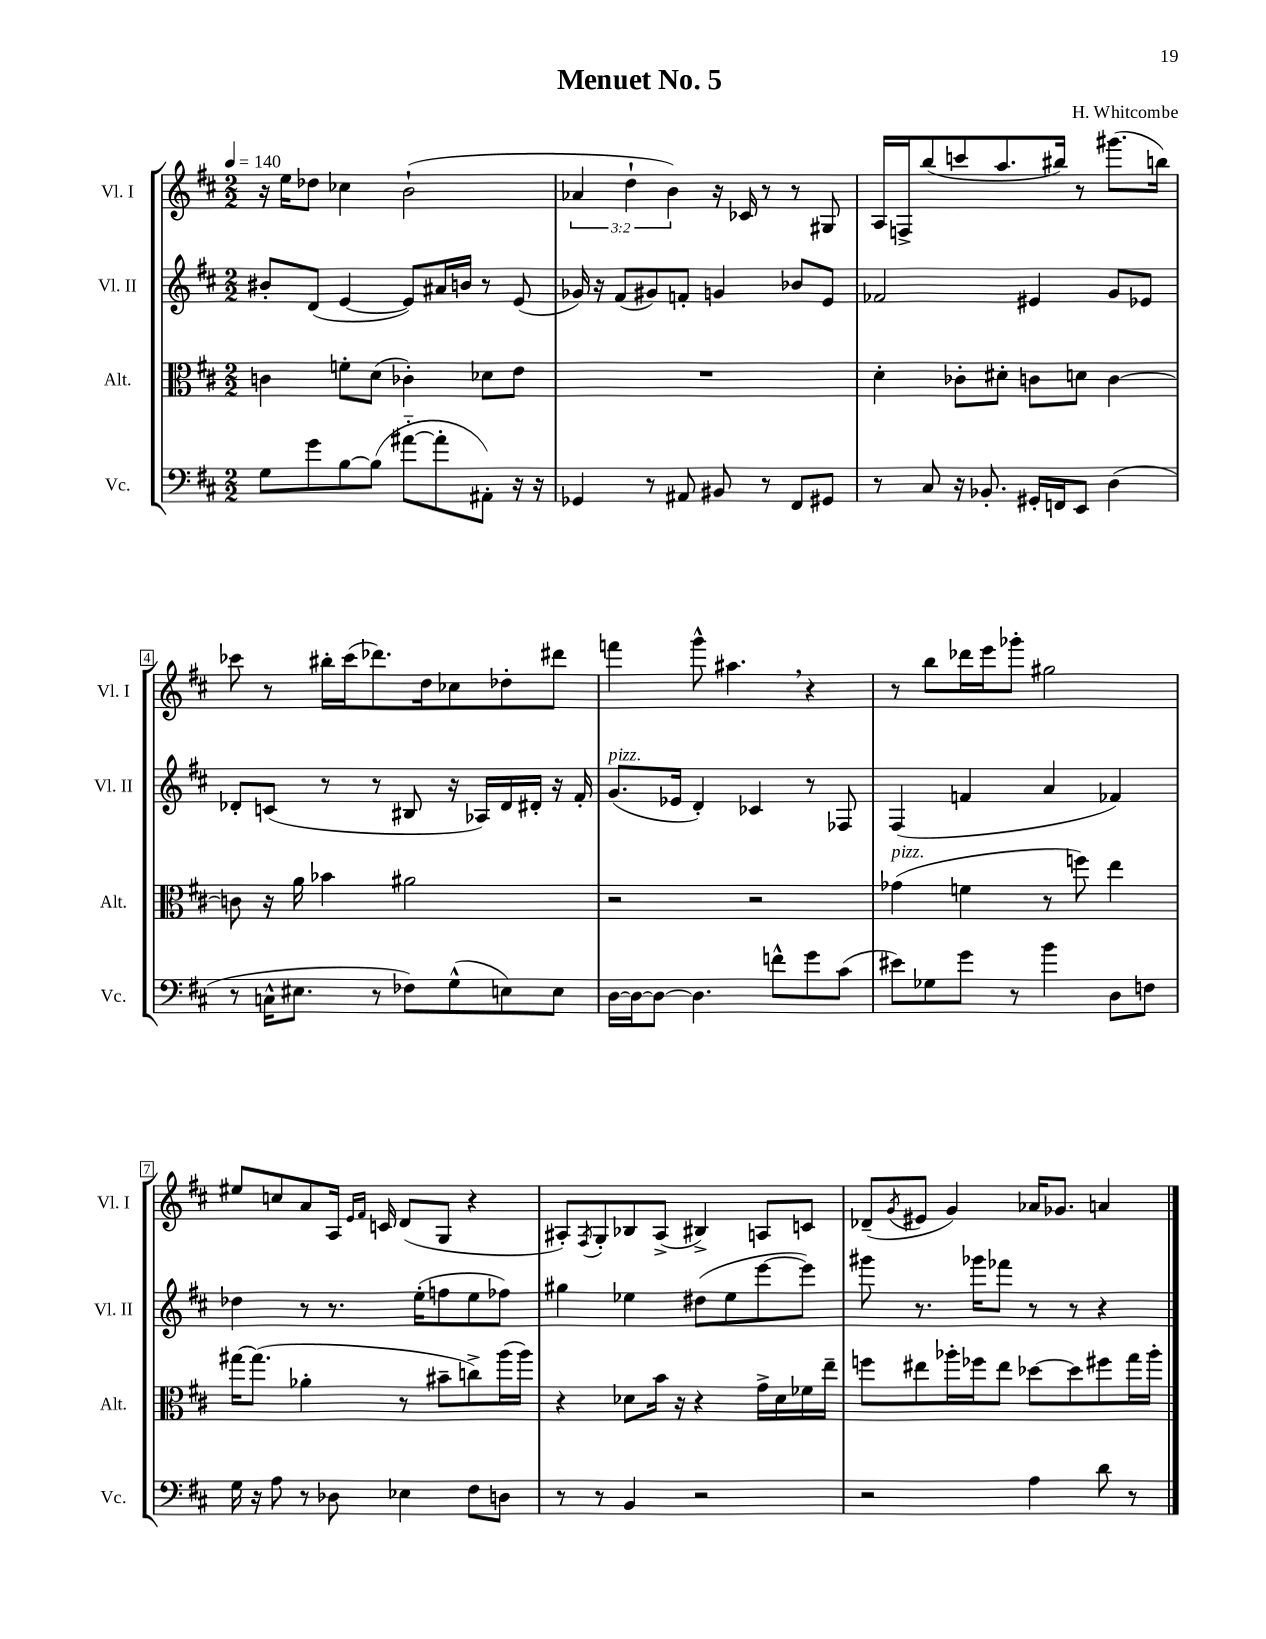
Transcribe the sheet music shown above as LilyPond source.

\header { title = "Menuet No. 5" composer = "H. Whitcombe" }
<<
\new StaffGroup <<
\new Staff = "s0" \with { instrumentName = "Vl. I" shortInstrumentName = "Vl. I" } {
    \clef treble \key d \major \numericTimeSignature \time 2/2 \override Staff.TupletNumber.text = #tuplet-number::calc-fraction-text \tempo 4 = 140
    r16 e''16 des''8 ces''4 b'2-!( |
    \tuplet 3/2 { aes'4 d''4-! b'4) } r16 ces'16 r8 r8 gis8 |
    a16 f16-> b''8( c'''8 a''8. bis''16) r8 gis'''8.( b''16) |
    ces'''8 r8 bis''16-. ces'''16( des'''8.) d''16 ces''8 des''8-. dis'''8 |
    f'''4 g'''8-^ ais''4. \breathe r4 |
    r8 b''8 des'''16 e'''16 ges'''8-. gis''2 |
    eis''8 c''8 a'8 a16 \grace { e'16 fis'16 } c'16 d'8( g8 r4 |
    ais8-.) \acciaccatura { fis8 } g8-. bes8 ais8->( bis4->) a8 c'8 |
    des'8--( \acciaccatura { g'8 } eis'8 g'4) aes'16 ges'8. a'4 \bar "|." |
}
\new Staff = "s1" \with { instrumentName = "Vl. II" shortInstrumentName = "Vl. II" } {
    \clef treble \key d \major \numericTimeSignature \time 2/2
    bis'8-. d'8( e'4~ e'8) ais'16 b'16 r8 e'8( |
    ges'16) r16 fis'8( gis'8) f'8-. g'4 bes'8 e'8 |
    fes'2 eis'4 g'8 ees'8 |
    des'8-. c'8( r8 r8 bis8 r16 aes16) des'16 dis'16-. r16 fis'16-. |
    g'8.^\markup { \italic "pizz." }( ees'16 d'4-.) ces'4 r8 fes8 |
    fis4( f'4 a'4 fes'4) |
    des''4 r8 r8. e''16-.( f''8 e''8 fes''8) |
    gis''4 ees''4 dis''8( ees''8 e'''8~ e'''8) |
    gis'''8 r8. ges'''16 fes'''8 r8 r8 r4 \bar "|." |
}
\new Staff = "s2" \with { instrumentName = "Alt." shortInstrumentName = "Alt." } {
    \clef alto \key d \major \numericTimeSignature \time 2/2
    c'4 f'8-. d'8( ces'4-.) des'8 e'8 |
    R1 |
    d'4-. ces'8-. dis'8-. c'8 d'8 c'4~ |
    c'8 r16 a'16 bes'4 ais'2 |
    r2 r2 |
    ges'4^\markup { \italic "pizz." }( f'4 r8 f''8) e''4 |
    gis''16~ gis''8.( aes'4-. r8 bis'8-- c''8->) a''16( a''16) |
    r4 des'8 b'16 r16 r4 g'16-> des'16 fes'16 e''16-- |
    f''8 eis''8 aes''16-. fes''16 eis''8 des''8~ des''8 fis''8 g''16 aes''16-. \bar "|." |
}
\new Staff = "s3" \with { instrumentName = "Vc." shortInstrumentName = "Vc." } {
    \clef bass \key d \major \numericTimeSignature \time 2/2
    g8 g'8 b8~ b8( ais'8~-_ ais'8-. ais,8-.) r16 r16 |
    ges,4 r8 ais,8 bis,8 r8 fis,8 gis,8 |
    r8 cis8 r16 bes,8.-. gis,16-. f,16 e,8 d4( |
    r8 c16-^ eis8. r8 fes8) g8-^( e8) e8 |
    d16~ d16~ d8~ d4. f'8-^ g'8 cis'8( |
    eis'8) ges8 g'8 r8 b'4 d8 f8 |
    g16 r16 a8 r8 des8 ees4 fis8 d8 |
    r8 r8 b,4 r2 |
    r2 a4 d'8 r8 \bar "|." |
}
>>
>>
\layout { \context { \Score \override BarNumber.stencil = #(make-stencil-boxer 0.1 0.3 ly:text-interface::print) } }
